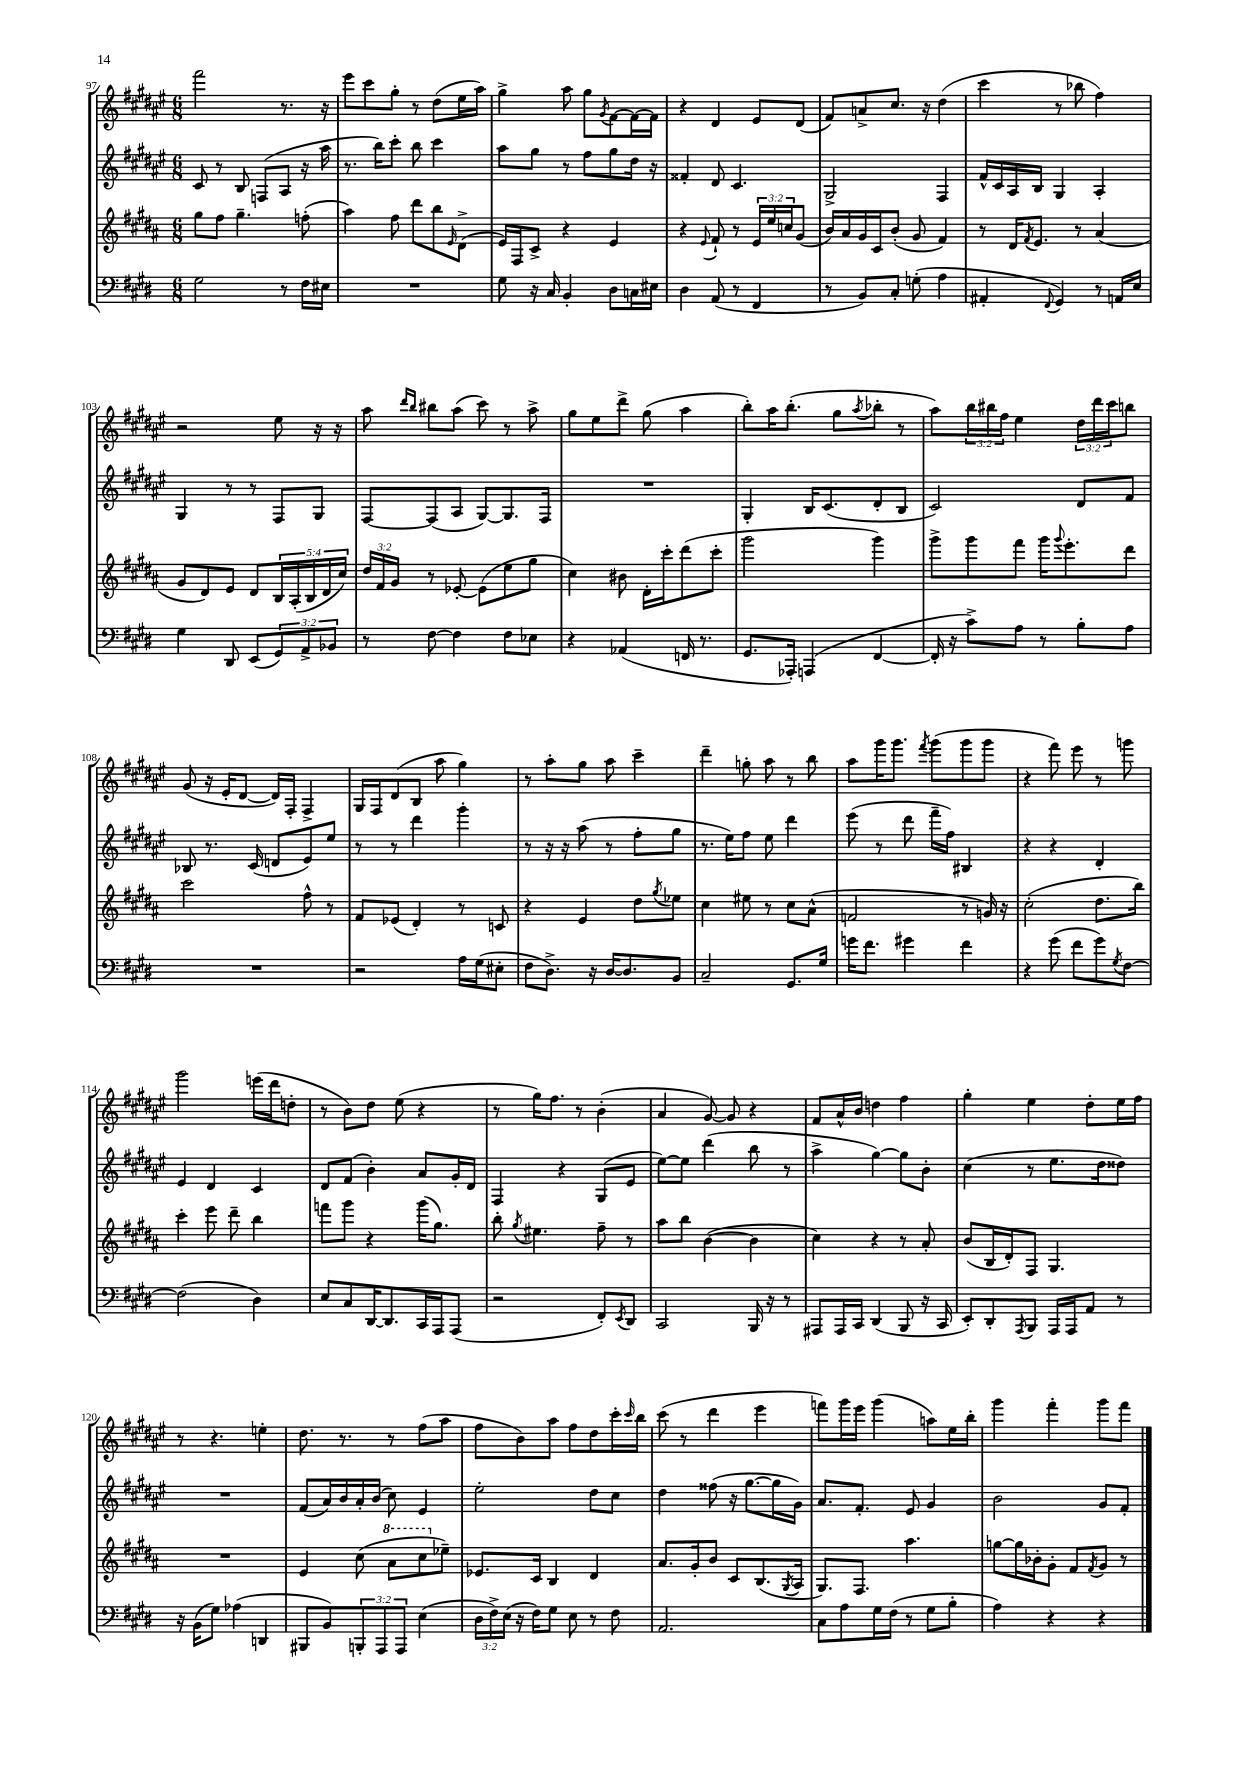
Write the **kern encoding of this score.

**kern	**kern	**kern	**kern
*part4	*part3	*part2	*part1
*staff4	*staff3	*staff2	*staff1
*clefF4	*clefG2	*clefG2	*clefG2
*k[f#c#g#d#]	*k[f#c#g#d#a#]	*k[f#c#g#d#a#e#]	*k[f#c#g#d#a#e#]
*M6/8	*M6/8	*M6/8	*M6/8
=97	=97	=97	=97
2G#\	8gg#\L	8c#/	2fff#\
.	8ff#\J	8r	.
.	4.gg#~\	8B/	.
.	.	(8Fn/L	.
8r	.	8A#/J	8.r
16F#\LL	(8ffn'\	16r	.
16E#X\JJ	.	16aa#\	16r
=98	=98	=98	=98
2.r	4aa#\)	8.r	8eee#\L
.	.	.	8ccc#\
.	.	16bb\KL)	.
.	8ff#\	8ccc#'\J	8gg#'\J
.	8ddd#\L	8bb\	8r
.	8bb\	4ccc#\	(8dd#\L
.	16qqe/	.	.
.	(8d#^\J	.	16ee#\L
.	.	.	16aa#\JJ)
=99	=99	=99	=99
8G#\	16e/LL)	8aa#\L	4gg#^\
.	16F#/J	.	.
16r	8c#^/J	8gg#\J	.
16C#/	.	.	.
4BB'/	4r	8r	8aa#\
.	.	8ff#\L	8gg#\L
.	.	.	8qg#/
8D#\L	4e/	8gg#\	[8f#\
16Cn\L	.	16dd#\Jk	16f#\L_
16E#X\JJ	.	16r	16f#\JJ]
=100	=100	=100	=100
4D#\	4r	4f##X'/	4r
.	8qqe/	.	.
(8AA/	8f#`/	8d#/	4d#/
8r	8r	4.c#/	.
4FF#/	24e/LL	.	8e#/L
.	24ee/	.	.
.	24ccn/J	.	.
.	(8g#/J	.	(8d#/J
=101	=101	=101	=101
8r	16b/LL)	2G#^/	8f#/L)
.	16a#/	.	.
8BB/L)	16g#/	.	8an^/
.	16c#/J	.	.
8C#'/J	(8b'/J	.	8.cc#/J
(8Gn'\	8g#/	.	.
.	.	.	16r
4A\	4f#/)	4F#/	(4dd#\
=102	=102	=102	=102
4AA#X'/	8r	16f#^^/LL	4ccc#\
.	.	16c#/	.
.	16d#/KL	16A#/	.
.	8qf#/	.	.
.	8.e/J	16B/JJ	.
8qqFF#/	.	.	.
4GG#/)	.	4G#/	8r
.	8r	.	8bb-X\
8r	(4a#/	4A#'/	4ff#\)
16AAn/LL	.	.	.
16E/JJ	.	.	.
!!LO:LB:g=z
=103	=103	=103	=103
4G#\	8g#/L	4G#/	2r
.	8d#/)	.	.
8DD#/	8e/J	8r	.
(8EE/L	8d#/L	8r	.
12GG#/)	20B/L	8F#/L	8ee#\
.	(20A#'/	.	.
12AA^/	.	.	.
.	20B/	.	.
.	.	8G#/J	16r
.	20d#/	.	.
12BB-X/J	.	.	.
.	.	.	16r
.	20cc#/JJ)	.	.
=104	=104	=104	=104
8r	24dd#/LL	[8F#/L	8aa#\
.	24f#/	.	.
.	24g#/JJ	.	.
.	.	.	16qqddd#/LL
.	.	.	16qqbb/JJ
[8F#\	8r	(8F#/]	8bb#X\L
4F#\]	[8e-X'/	8A#/J	(8aa#\J
.	(8e-\L]	[8G#/L)	8ccc#\)
8F#\L	8ee\	8.G#/]	8r
8E-X\J	8gg#\J	.	8aa#^\
.	.	16F#/Jk	.
=105	=105	=105	=105
4r	4cc#\)	2.r	8gg#\L
.	.	.	8ee#\
(4AA-X/	8b#X\	.	8ddd#^\J
.	16d#'\LL	.	(8gg#\
.	16ccc#'\J	.	.
16FFn/	(8ddd#\	.	4aa#\
8.r	.	.	.
.	8ccc#'\J	.	.
=106	=106	=106	=106
8.GG#/L	2ggg#\	4G#'/	8bb'\L)
.	.	.	16aa#\K
16AAA-X'/Jk)	.	.	(8.bb'\J
(4AAAn/	.	16B/KL	.
.	.	(8.c#/	.
.	.	.	8gg#\L
.	.	.	8qaa#/
[4FF#/	4ggg#\)	8d#'/	8bb-X'\J
.	.	8B/J	8r
=107	=107	=107	=107
16FF#'/]	8ggg#^\L	2c#/)	8aa#\L)
16r	.	.	.
8c#^\L)	8ggg#\	.	24bb\L
.	.	.	24bb#X\
.	.	.	24ff#\JJ
8A\J	8fff#\J	.	4ee#\
8r	16ggg#\KL	.	.
.	8qqggg#/	.	.
.	8.eee'\	.	.
8B'\L	.	8d#/L	24dd#\LL
.	.	.	24ddd#\
.	.	.	24ccc#\J
8A\J	8ddd#\J	8f#/J	8bbn\J
!!LO:LB:g=z
=108	=108	=108	=108
2.r	2ccc#\	8B-X/	(8g#/
.	.	8.r	16r
.	.	.	16e#'/KL
.	.	.	[8d#/J
.	.	(16c#/	.
.	.	8dn/L	16d#/LL])
.	.	.	16F#'/JJ
.	8ff#^^\	8e#/)	4F#^/
.	8r	8ee#/J	.
=109	=109	=109	=109
2r	8f#/L	8r	16G#/LL
.	.	.	16F#/J
.	(8e-X/J	8r	(8d#/
.	4d#'/)	4ddd#\	8B/J
.	.	.	8aa#\
16A\LL	8r	4ggg#'\	4gg#\)
(16G#\J	.	.	.
8E#X'\J	8cn/	.	.
=110	=110	=110	=110
8F#\L	4r	8r	8r
8.D#^\J)	.	16r	8aa#'\L
.	.	16r	.
.	4e/	(8aa#\	8gg#\J
16r	.	.	.
[16D#/KL	.	8r	8aa#\
8.D#/]	.	.	.
.	8dd#\L	8ff#'\L	4ccc#~\
.	8qgg#/	.	.
8BB/J	8ee-X\J	8gg#\J	.
=111	=111	=111	=111
2C#~/	4cc#\	8.r	4ddd#~\
.	.	16ee#\KL)	.
.	8ee#X\	8ff#\J	8ggn'\
.	8r	8ee#\	8aa#\
8.GG#/L	8cc#\L	4ddd#\	8r
.	(8a#^^\J	.	8bb\
16G#/Jk	.	.	.
=112	=112	=112	=112
16gn\KL	2fn/	(8eee#\	8aa#\L
8.f#\J	.	.	.
.	.	8r	16ggg#\K
.	.	.	8.ggg#\J
4g#X\	.	8ddd#\	.
.	.	.	8qfff#/
.	.	16fff#~\LL	(8ggg#\L
.	.	16ff#\JJ)	.
4f#\	8r	4B#X/	8ggg#\
.	16gn/)	.	8ggg#\J
.	16r	.	.
=113	=113	=113	=113
4r	(2cc#'\	4r	4r
(8g#\	.	4r	8fff#\)
8f#\L	.	.	8eee#\
8g#\)	8.dd#\L	4d#'/	8r
8qG#/	.	.	.
[8F#\J	.	.	8gggn\
.	16bb\Jk)	.	.
!!LO:LB:g=z
=114	=114	=114	=114
(2F#\]	4ccc#'\	4e#/	2ggg#\
.	8eee\	4d#/	.
.	8ddd#~\	.	.
4D#\)	4bb\	4c#/	(16eeen\LL
.	.	.	16ddd#\J
.	.	.	8ddn'\J
=115	=115	=115	=115
8E/L	8fffn\L	8d#/L	8r
8C#/	8ggg#\J	(8f#/J	8b\L)
[16DD#/K	4r	4b'\)	8dd#\J
8.DD#/]	.	.	.
.	.	.	(8ee#\
16CC#/L	(16ggg#\KL	8a#/L	4r
16AAA/J	8.gg#\J)	.	.
(8AAA/J	.	16g#'/L	.
.	.	16d#/JJ	.
=116	=116	=116	=116
2r	8bb'\	4F#/	8r
.	8qgg#/	.	.
.	4.ee#X\	.	16gg#\KL)
.	.	.	8.ff#\J
.	.	4r	.
.	.	.	8r
8FF#'/L)	8ff#~\	(8G#/L	(4b'\
8qEE/	.	.	.
8DD#/J	8r	8e#/J	.
=117	=117	=117	=117
2CC#/	8aa#\L	[8ee#\L)	4a#/
.	8bb\J	8ee#\J]	.
.	([4b\	(4ddd#\	[8g#/)
.	.	.	8g#/]
16BBB/	4b\]	8bb\	4r
16r	.	.	.
8r	.	8r	.
=118	=118	=118	=118
8AAA#X/L	4cc#\)	4aa#^\	8f#/L
16AAA#/L	.	.	16a#^^/L
16CC#/JJ	.	.	16b/JJ
(4DD#/	4r	[4gg#\)	4ddn\
8BBB/	8r	8gg#\L]	4ff#\
16r	8a#'/	8b'\J	.
16CC#/	.	.	.
=119	=119	=119	=119
8EE'/L)	(8b/L	(4cc#\	4gg#'\
8DD#'/	16B/L	.	.
.	16d#'/J)	.	.
8qAAA/	.	.	.
8BBB/J	8F#/J	8r	4ee#\
16AAA/LL	4.G#/	8.ee#\L	.
16AAA/J	.	.	.
8AA/J	.	.	8dd#'\L
.	.	16dd#\k	.
8r	.	8dd##X\J)	16ee#\L
.	.	.	16ff#\JJ
!!LO:LB:g=z
=120	=120	=120	=120
16r	2.r	2.r	8r
(16BB\KL	.	.	.
8G#\J)	.	.	4.r
(4A-X\	.	.	.
4DDn/	.	.	4een'\
=121	=121	=121	=121
8BBB#X/L	4e/	(8f#/L	8.dd#\
8BB/)	.	16a#/L)	.
.	.	16b/	8.r
12BBBn'/	(8cc#\	16a#'/	.
.	.	(16b/JJ	.
12AAA/	.	.	.
*	*8va	*	*
.	8aa#\L	8cc#\)	8r
12AAA/J	.	.	.
(4E\	8ccc#\	4e#/	(8ff#\L
*	*X8va	*	*
.	8ee-X~\J)	.	8aa#\J
=122	=122	=122	=122
24D#\LL	8.e-X/L	2ee#'\	8ff#\L
24F#^\)	.	.	.
(24E\JJ	.	.	.
16r	.	.	8b\)
16F#\KL)	16c#/Jk	.	.
8G#\J	4B/	.	8aa#\J
8E\	.	.	8ff#\L
8r	4d#/	8dd#\L	8dd#\
8F#\	.	8cc#\J	16ccc#'\L
.	.	.	16qqccc#/
.	.	.	16bb\JJ
=123	=123	=123	=123
2.AA/	8.a#/L	4dd#\	(8ccc#\
.	.	.	8r
.	16g#'/k	.	.
.	8b/J	(8ff##X\	4ddd#\
.	8c#/L	16r	.
.	.	[8.gg#\L	.
.	(8.B/	.	4eee#\
.	.	16gg#\L]	.
.	8qG#/	.	.
.	16A#/Jk	16g#\JJ)	.
=124	=124	=124	=124
8C#\L	8.G#/L)	8.a#/L	8fffn\L)
8A\	.	.	16ggg#\L
.	8.F#/J	8.f#'/J	16eee#\JJ
16G#\L	.	.	(4ggg#\
(16F#\JJ	.	.	.
8r	4.aa#\	8e#/	.
8G#\L	.	4g#/	8aan\L)
8B'\J	.	.	16ee#\L
.	.	.	16bb'\JJ
=125	=125	=125	=125
4A\)	[8ggn\L	2b\	4ggg#\
.	16gg\L]	.	.
.	16b-X'\J	.	.
4r	8g#'\J	.	4fff#'\
.	8f#/L	.	.
.	8qf#/	.	.
4r	8g#/J	8g#/L	8ggg#\L
.	8r	8f#'/J	8fff#\J
==	==	==	==
*-	*-	*-	*-
